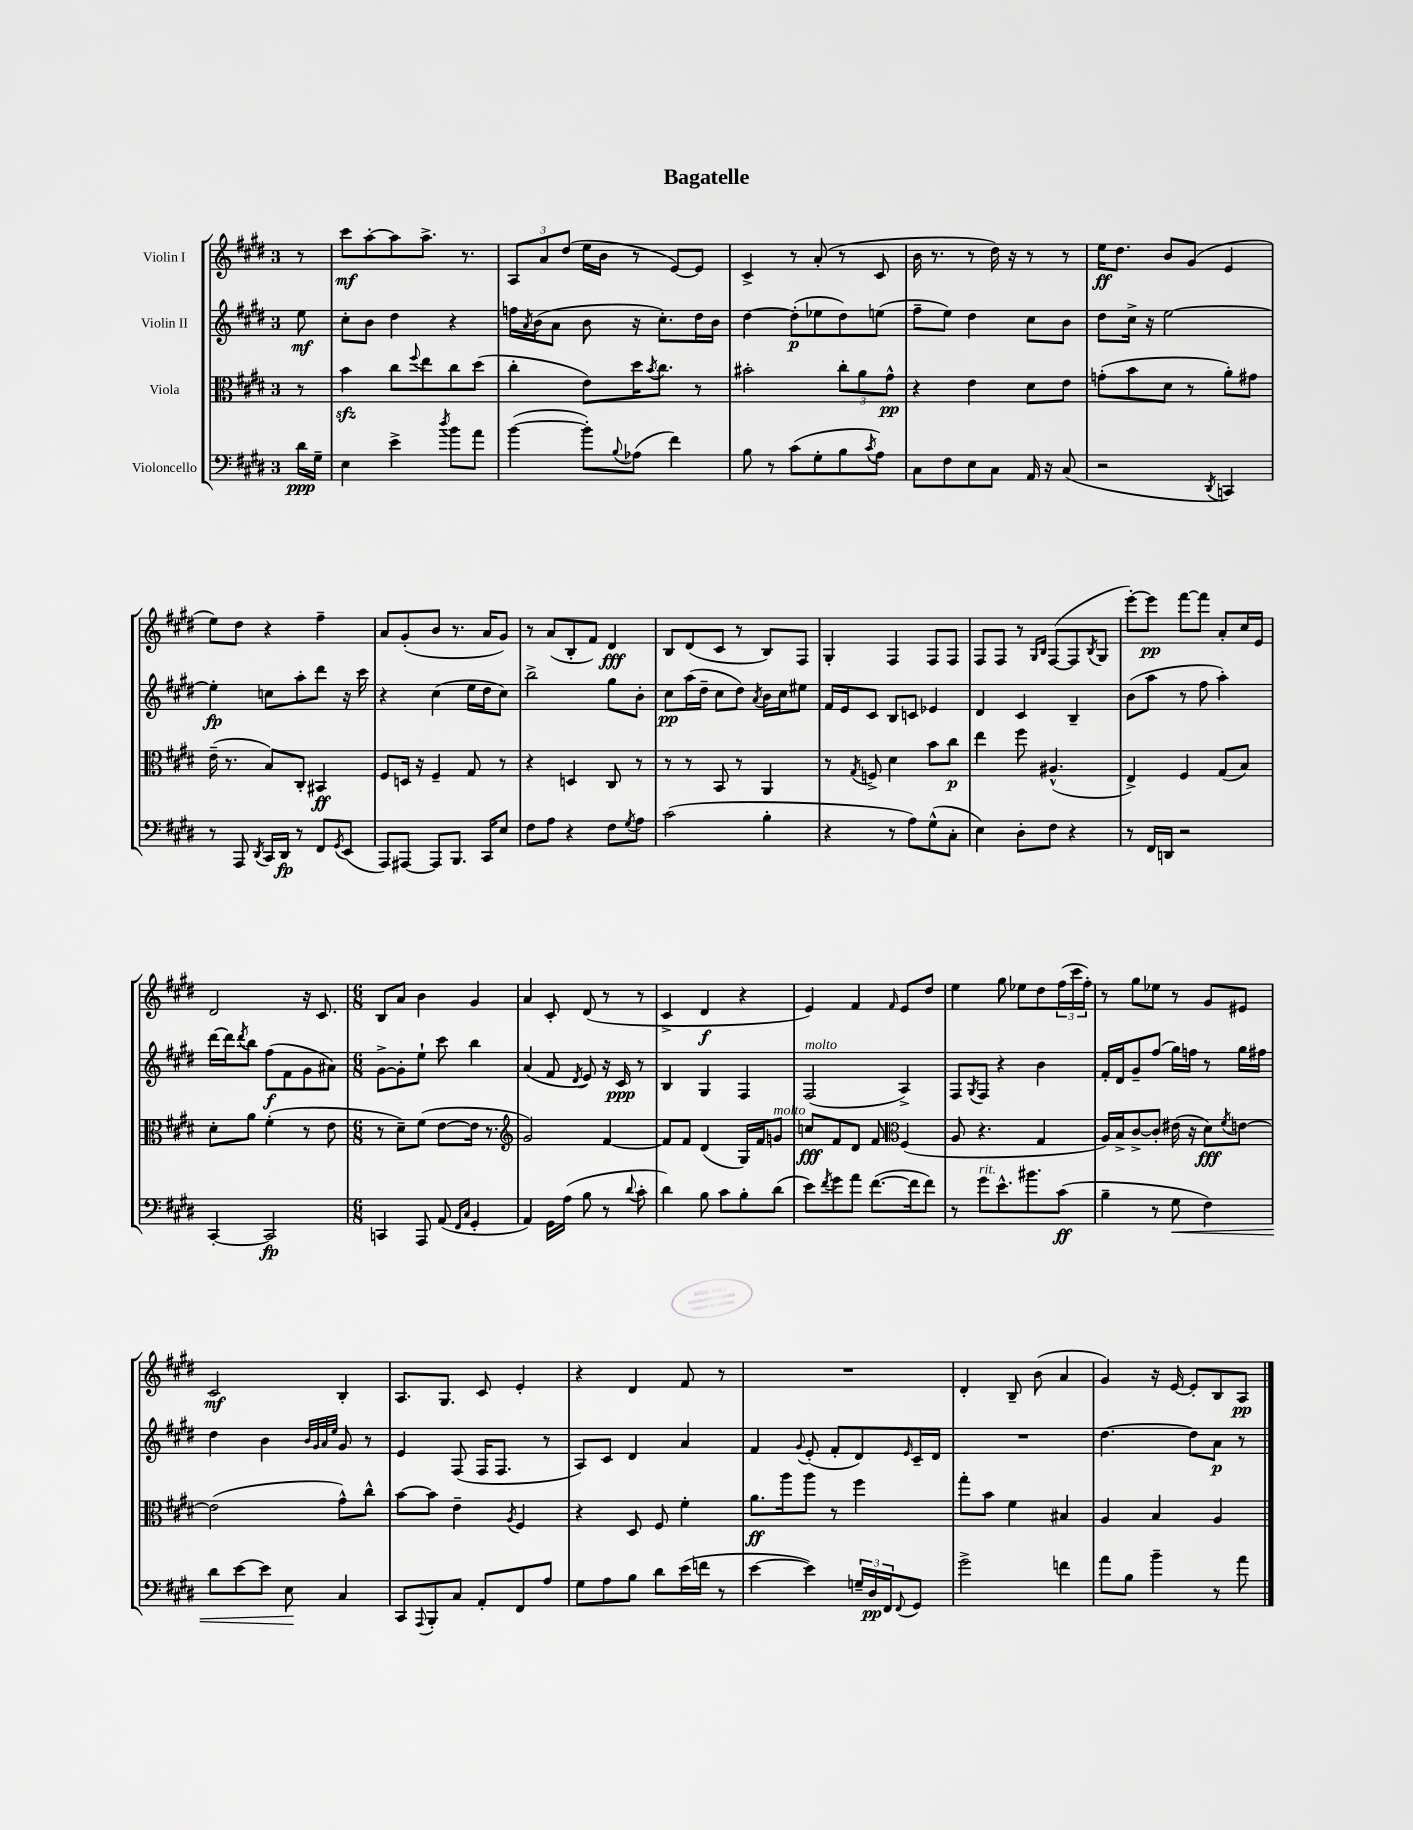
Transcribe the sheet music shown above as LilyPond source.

\header { title = "Bagatelle" }
<<
\new StaffGroup <<
\new Staff = "s0" \with { instrumentName = "Violin I" } {
    \clef treble \key e \major \once \override Staff.TimeSignature.style = #'single-digit \time 3/4 \partial 8
    r8 |
    cis'''8\mf a''8~-. a''8 a''8.-> r8. |
    \tuplet 3/2 { a8 a'8 dis''8( } e''16 b'16 r8 e'8~) e'8 |
    cis'4-> r8 a'8-.( r8 cis'8 |
    b'16 r8. r8 dis''16) r16 r8 r8 |
    e''16\ff dis''8. b'8 gis'8( e'4 |
    e''8) dis''8 r4 fis''4-- |
    a'8 gis'8-.( b'8 r8. a'16 gis'8) |
    r8 a'8( b8-. fis'8) dis'4\fff |
    b8 dis'8( cis'8 r8 b8) fis8 |
    gis4-. fis4 fis8 fis8 |
    fis8 fis8 r8 \grace { gis16 b16 } fis8~( fis8 \acciaccatura { b8 } gis8 |
    e'''8~-.) e'''8\pp fis'''8~ fis'''8 a'8-. cis''16 e'16 |
    dis'2 r16 cis'8. |
    \numericTimeSignature \time 6/8 b8 a'8 b'4 gis'4 |
    a'4 cis'8-. dis'8( r8 r8 |
    cis'4-> dis'4\f r4 |
    e'4) fis'4 \grace { fis'16 } e'8 dis''8 |
    e''4 gis''8 ees''8 dis''8 \tuplet 3/2 { fis''16( cis'''16 fis''16-.) } |
    r8 gis''8 ees''8 r8 gis'8 eis'8 |
    cis'2\mf b4-. |
    a8. gis8. cis'8 e'4-. |
    r4 dis'4 fis'8 r8 |
    R2. |
    dis'4-. b8-- b'8( a'4 |
    gis'4) r16 e'16~ e'8-. b8 a8\pp \bar "|." |
}
\new Staff = "s1" \with { instrumentName = "Violin II" } {
    \clef treble \key e \major \once \override Staff.TimeSignature.style = #'single-digit \time 3/4 \partial 8
    e''8\mf |
    cis''8-. b'8 dis''4 r4 |
    f''16 \acciaccatura { a'8 } b'16( a'8 b'8 r16 cis''8.-.) dis''16 b'16 |
    dis''4~ dis''8-.\p( ees''8 dis''8) e''8( |
    fis''8-- e''8) dis''4 cis''8 b'8 |
    dis''8 cis''16-> r16 e''2~ |
    e''4-.\fp c''8 a''8-. dis'''8 r16 cis'''16 |
    r4 cis''4( e''16 dis''16 cis''8) |
    b''2-> gis''8 b'8-. |
    cis''8\pp a''16( dis''16-- cis''8 dis''8) \acciaccatura { a'8 } b'16 cis''16 eis''8 |
    fis'16 e'16 cis'8 b8 c'8 ees'4 |
    dis'4 cis'4 b4-- |
    b'8( a''8 r8 fis''8 a''4-.) |
    dis'''16~ dis'''16 \acciaccatura { dis'''8 } b''8 fis''8\f( fis'8 gis'8 ais'8) |
    \numericTimeSignature \time 6/8 gis'8~-> gis'8-. e''8-! cis'''8 b''4 |
    a'4( fis'8 \acciaccatura { dis'8 } e'8) r16 cis'16\ppp r8 |
    b4 gis4 fis4 |
    fis2^\markup { \italic "molto" }( a4->) |
    fis8 \acciaccatura { gis8 } fis8 r4 b'4 |
    fis'16-. dis'16 gis'8-- fis''8( gis''16) f''16 r8 gis''16 fis''16 |
    dis''4 b'4 \grace { b'32 gis'32 a'32 e''32 } gis'8 r8 |
    e'4 fis8( fis16 fis8. r8 |
    a8) cis'8 dis'4 a'4 |
    fis'4 \appoggiatura { gis'8 } e'8-.( fis'8-. dis'8) \grace { e'16 } cis'16-- dis'16 |
    R2. |
    dis''4.~ dis''8 a'8\p r8 \bar "|." |
}
\new Staff = "s2" \with { instrumentName = "Viola" } {
    \clef alto \key e \major \once \override Staff.TimeSignature.style = #'single-digit \time 3/4 \partial 8
    r8 |
    b'4\sfz cis''8 \appoggiatura { fis''8 } e''8 cis''8 dis''8( |
    cis''4-. e'8) dis''16 \acciaccatura { b'8 } cis''8. r8 |
    bis'2-. \tuplet 3/2 { cis''8-. a'8 gis'8-^\pp } |
    r4 e'4 dis'8 e'8 |
    g'8-.( b'8 dis'8 r8 a'8-.) gis'8 |
    e'16--( r8. b8) cis8-. bis,4\ff |
    fis8 d16 r16 fis4-- gis8 r8 |
    r4 d4 cis8 r8 |
    r8 r8 b,8 r8 a,4 |
    r8 \acciaccatura { gis8 } f8-> dis'4 b'8 cis''8\p |
    e''4 fis''8 ais4.-^( |
    e4->) fis4 gis8( b8) |
    dis'8-. a'8 fis'4-.( r8 e'8 |
    \numericTimeSignature \time 6/8 r8 dis'8--) fis'8( e'8~ e'16 r8. |
    \clef treble gis'2) fis'4~ |
    fis'8 fis'8 dis'4( gis16) fis'16 g'8^\markup { \italic "molto" } |
    c''8\fff fis'8 dis'8 fis'8 \clef alto fis4( |
    a8 r4. gis4 |
    a16) b16-> cis'8~-> cis'8-. eis'16( r16 dis'8\fff) \acciaccatura { fis'8 } e'8~ |
    e'2( gis'8-^) cis''8-^ |
    b'8~ b'8 e'4-- \acciaccatura { a8 } fis4 |
    r4 dis8 fis8 fis'4-. |
    a'8.\ff a''16 a''8 r8 fis''4 |
    gis''8-. b'8 fis'4 bis4 |
    a4 b4 a4 \bar "|." |
}
\new Staff = "s3" \with { instrumentName = "Violoncello" } {
    \clef bass \key e \major \once \override Staff.TimeSignature.style = #'single-digit \time 3/4 \partial 8
    dis'16\ppp gis16-- |
    e4 e'4-> \acciaccatura { dis''8 } b'8 a'8 |
    b'4~( b'8-.) \appoggiatura { b8 } aes8( fis'4) |
    b8 r8 cis'8( gis8-. b8 \acciaccatura { cis'8 } a8) |
    cis8 fis8 e8 cis8 a,16 r16 cis8( |
    r2 \acciaccatura { dis,8 } c,4) |
    r8 a,,8 \acciaccatura { dis,8 } cis,16 dis,16\fp r8 fis,8 \acciaccatura { gis,8 } e,8( |
    a,,8) ais,,8~ ais,,8 b,,8. cis,16 e8 |
    fis8 a8 r4 fis8 \acciaccatura { gis8 } a8 |
    cis'2( b4-. |
    r4 r8 a8) gis8-^( cis8-. |
    e4) dis8-. fis8 r4 |
    r8 fis,16 d,16 r2 |
    cis,4~-. cis,2\fp |
    \numericTimeSignature \time 6/8 c,4 a,,8 a,8( \grace { fis,16 cis16 } gis,4-. |
    a,4) gis,16 a16( b8 r8 \appoggiatura { dis'8 } cis'8-. |
    dis'4) b8 cis'8 b8-. dis'8( |
    e'8) \acciaccatura { fis'8 } gis'8 a'8 fis'8.~( fis'16 fis'8) |
    r8 gis'8^\markup { \italic "rit." } e'8.-^ bis'8. cis'8\ff( |
    b4-- r8 gis8\< fis4) |
    dis'8 e'8~ e'8 e8\! cis4 |
    cis,8 \appoggiatura { a,,8 } b,,8-. cis8 a,8-. fis,8 a8 |
    gis8 a8 b8 dis'8 e'16( f'16 r8 |
    e'4~ e'4) \tuplet 3/2 { g16-- dis16\pp fis,16 } \appoggiatura { fis,8 } gis,8 |
    gis'2-> f'4 |
    a'8 b8 b'4-- r8 a'8 \bar "|." |
}
>>
>>
\layout { \context { \Score \remove "Bar_number_engraver" } }
